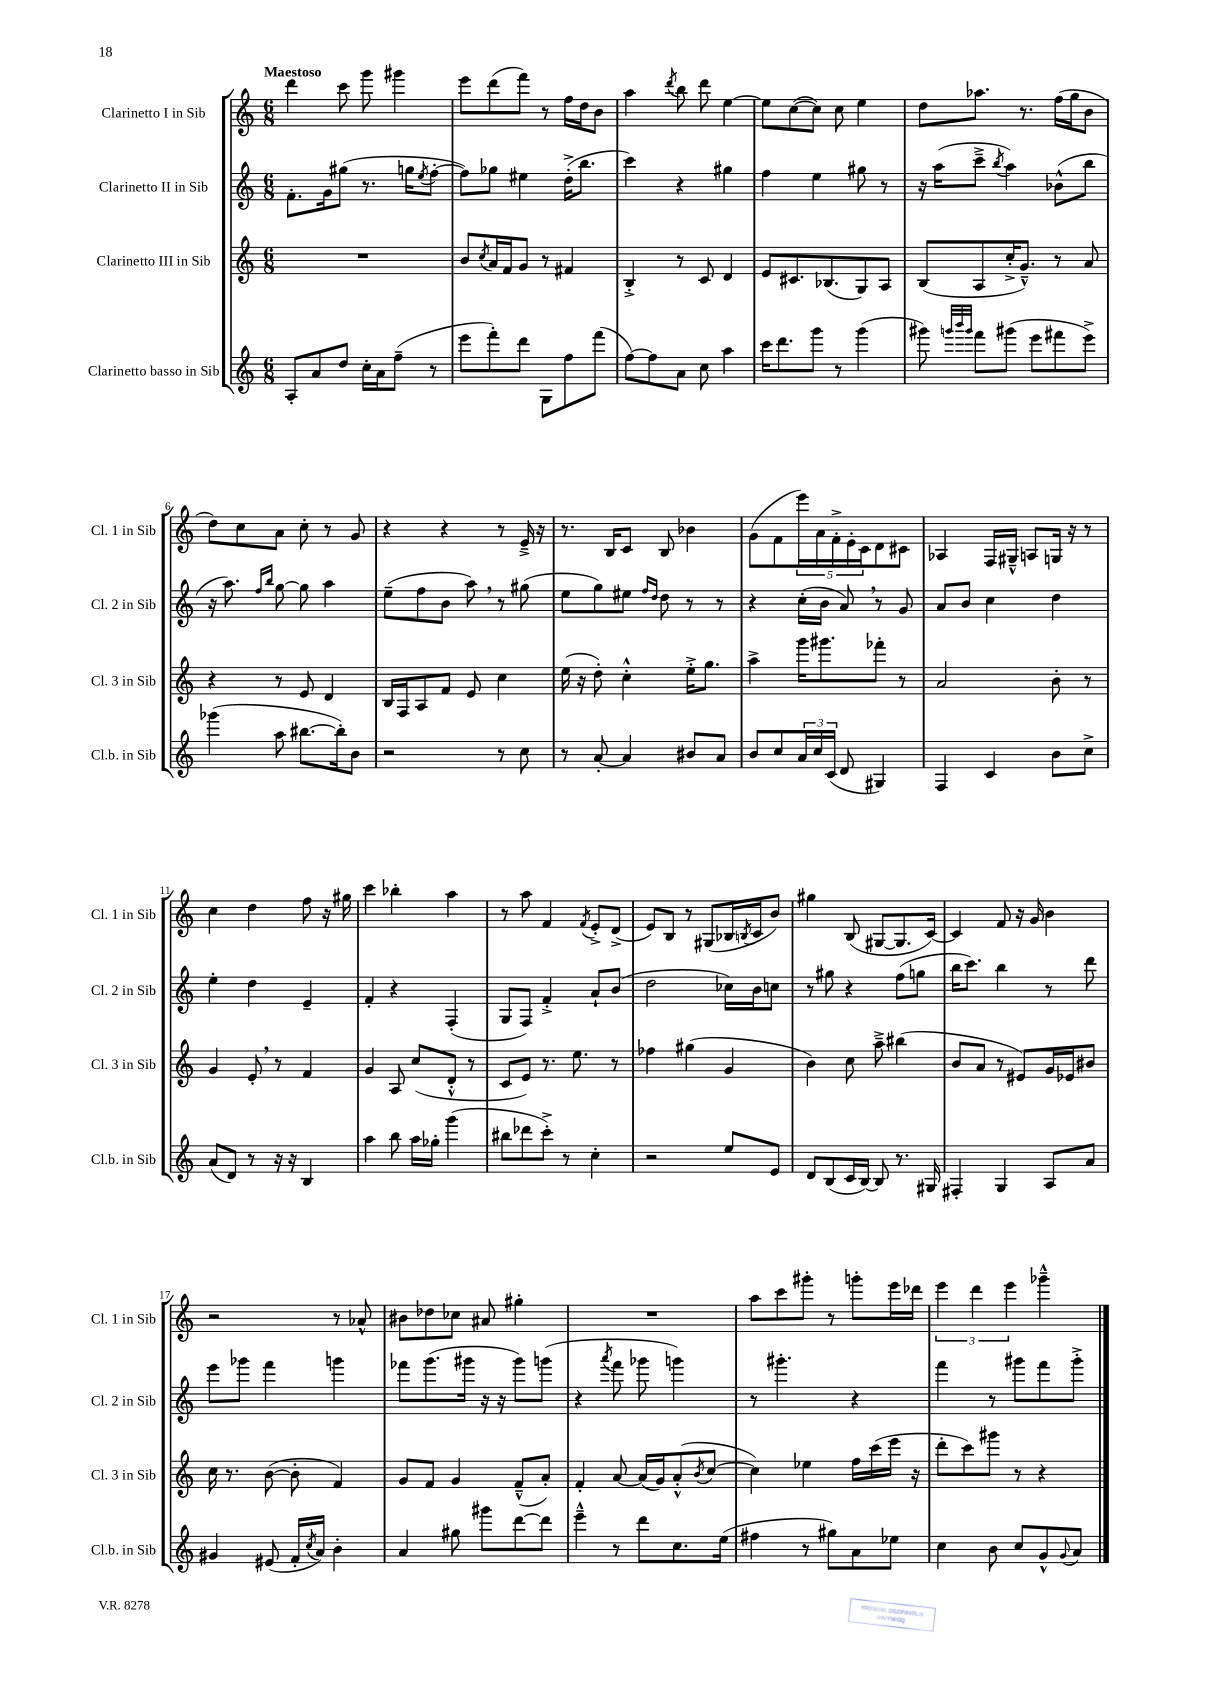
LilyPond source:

<<
\new StaffGroup <<
\new Staff = "s0" \with { instrumentName = "Clarinetto I in Sib" shortInstrumentName = "Cl. 1 in Sib" } {
    \clef treble \key c \major \numericTimeSignature \time 6/8 \tempo "Maestoso"
    d'''4 c'''8 g'''8 gis'''4 |
    e'''8 d'''8( f'''8) r8 f''16 d''16 b'8 |
    a''4 \acciaccatura { d'''8 } b''8 d'''8 e''4~ |
    e''8 c''8~( c''8) c''8 e''4 |
    d''8 aes''8. r8. f''16( g''16 b'8 |
    d''8) c''8 a'8 c''8-. r8 g'8 |
    r4 r4 r8 e'16---> r16 |
    r8. b16 c'8 b8 bes'4 |
    g'8( f'8 \tuplet 5/4 { e'''16) a'16 f'16-.-> e'16-. c'16 } d'8 cis'8 |
    aes4 f16 gis16---^ a8 g16 r16 r8 |
    c''4 d''4 f''8 r16 gis''16 |
    c'''4 bes''4-. a''4 |
    r8 a''8 f'4 \acciaccatura { f'8 } e'8-.-> d'8->( |
    e'8) b8 r8 gis8( bes16 \acciaccatura { b8 } c'16 b'8) |
    gis''4 b8( gis8~ gis8. c'16~) |
    c'4 f'8 r16 g'16 b'4 |
    r2 r8 aes'8-^ |
    bis'8 des''8 ces''8 ais'8 gis''4-. |
    R2. |
    a''8 c'''8 gis'''8-. r8 g'''8-. e'''16 des'''16 |
    \tuplet 3/2 { e'''4 d'''4 e'''4 } ges'''4---^ \bar "|." |
}
\new Staff = "s1" \with { instrumentName = "Clarinetto II in Sib" shortInstrumentName = "Cl. 2 in Sib" } {
    \clef treble \key c \major \numericTimeSignature \time 6/8
    f'8.-. g'16 gis''8( r8. g''16 \acciaccatura { e''8 } f''8~-. |
    f''8) ges''8 eis''4 d''16-.->( b''8. |
    c'''4) r4 gis''4 |
    f''4 e''4 gis''8 r8 |
    r16 a''16( c'''8---> \acciaccatura { b''8 } a''4) bes'8-^( b''8 |
    r16 a''8.) \grace { f''16 b''16 } g''8~ g''8 a''4 |
    e''8--( f''8 b'8 a''8) \breathe r8 gis''8( |
    e''8 g''8) eis''8 \grace { f''16 d''16 } d''8 r8 r8 |
    r4 c''16-.( b'16 a'8) \breathe r8 g'8 |
    a'8 b'8 c''4 d''4 |
    e''4-. d''4 e'4-- |
    f'4-. r4 f4-.( |
    g8 f8) f'4-.-> a'8-! b'8( |
    d''2 ces''16) b'16 c''8 |
    r8 gis''8 r4 f''8( g''8 |
    b''16 c'''8.) b''4 r8 d'''8 |
    e'''8 ges'''8 f'''4 g'''4 |
    fes'''8 g'''8.( gis'''16 r16 r16 gis'''8) g'''8( |
    r4 \acciaccatura { a'''8 } f'''8 ges'''8 g'''4) |
    r8 gis'''4.-. r4 |
    f'''4 r8 gis'''8 f'''8 gis'''8-.-> \bar "|." |
}
\new Staff = "s2" \with { instrumentName = "Clarinetto III in Sib" shortInstrumentName = "Cl. 3 in Sib" } {
    \clef treble \key c \major \numericTimeSignature \time 6/8
    R2. |
    b'8 \acciaccatura { c''8 } a'16 f'16 g'8 r8 fis'4 |
    b4-.-> r8 c'8 d'4 |
    e'8 cis'8. bes8.( g8) a8 |
    b8( a8 c''16-.-> g'8.---^) r8 a'8 |
    r4 r8 e'8 d'4 |
    b16 f16 a8 f'8 e'8 c''4 |
    e''16( r16 d''8-.) c''4-.-^ e''16-.-> g''8. |
    a''4-> g'''16 gis'''8. fes'''8-. r8 |
    a'2 b'8-. r8 |
    g'4 e'8-. \breathe r8 f'4 |
    g'4 a8 c''8( d'8-.-^ r8 |
    c'8 e'8) r8. e''8. r8 |
    fes''4 gis''4( g'4 |
    b'4) c''8 a''8---> bis''4( |
    b'8 a'8 r8 eis'8) g'16 ees'16 bis'8 |
    c''16 r8. b'8~( b'8-. f'4) |
    g'8 f'8 g'4 f'8---^( a'8-.) |
    f'4-. a'8~ a'16( g'16) a'8-.-^( \acciaccatura { b'8 } c''8~ |
    c''4) ees''4 f''16 c'''16( e'''16 r16 |
    d'''8-. c'''8) gis'''8 r8 r4 \bar "|." |
}
\new Staff = "s3" \with { instrumentName = "Clarinetto basso in Sib" shortInstrumentName = "Cl.b. in Sib" } {
    \clef treble \key c \major \numericTimeSignature \time 6/8
    a8-. a'8 d''8 c''16-. a'16 f''8--( r8 |
    e'''8 f'''8-.) d'''8 g8 f''8 f'''8( |
    f''8~) f''8 a'8 c''8 a''4 |
    c'''16 d'''8. g'''8 r8 g'''4( |
    gis'''8) \grace { g'''32 b'''32 g'''32 } f'''8 gis'''8( e'''8 fis'''8 e'''8->) |
    ges'''4( a''8 bis''8.~ bis''16-.) b'8 |
    r2 r8 c''8 |
    r8 a'8~-. a'4 bis'8 a'8 |
    b'8 c''8 \tuplet 3/2 { a'16 c''16 c'16( } d'8 gis4) |
    f4 c'4 b'8 c''8-> |
    a'8( d'8) r8 r16 r16 b4 |
    a''4 b''8 a''16 ges''16-. g'''4( |
    bis''8 des'''8 c'''8-.->) r8 c''4-. |
    r2 e''8 e'8 |
    d'8 b8( c'16 b16~) b8 r8. gis16 |
    fis4-. g4 a8 a'8 |
    gis'4 eis'8( f'16-. \acciaccatura { c''8 } a'16) b'4-. |
    a'4 gis''8 gis'''8 d'''8~ d'''8 |
    e'''4---^ r8 d'''8 c''8. e''16( |
    fis''4 r8 gis''8) a'8 ees''8 |
    c''4 b'8 c''8 g'8-^ \appoggiatura { g'8 } a'8 \bar "|." |
}
>>
>>
